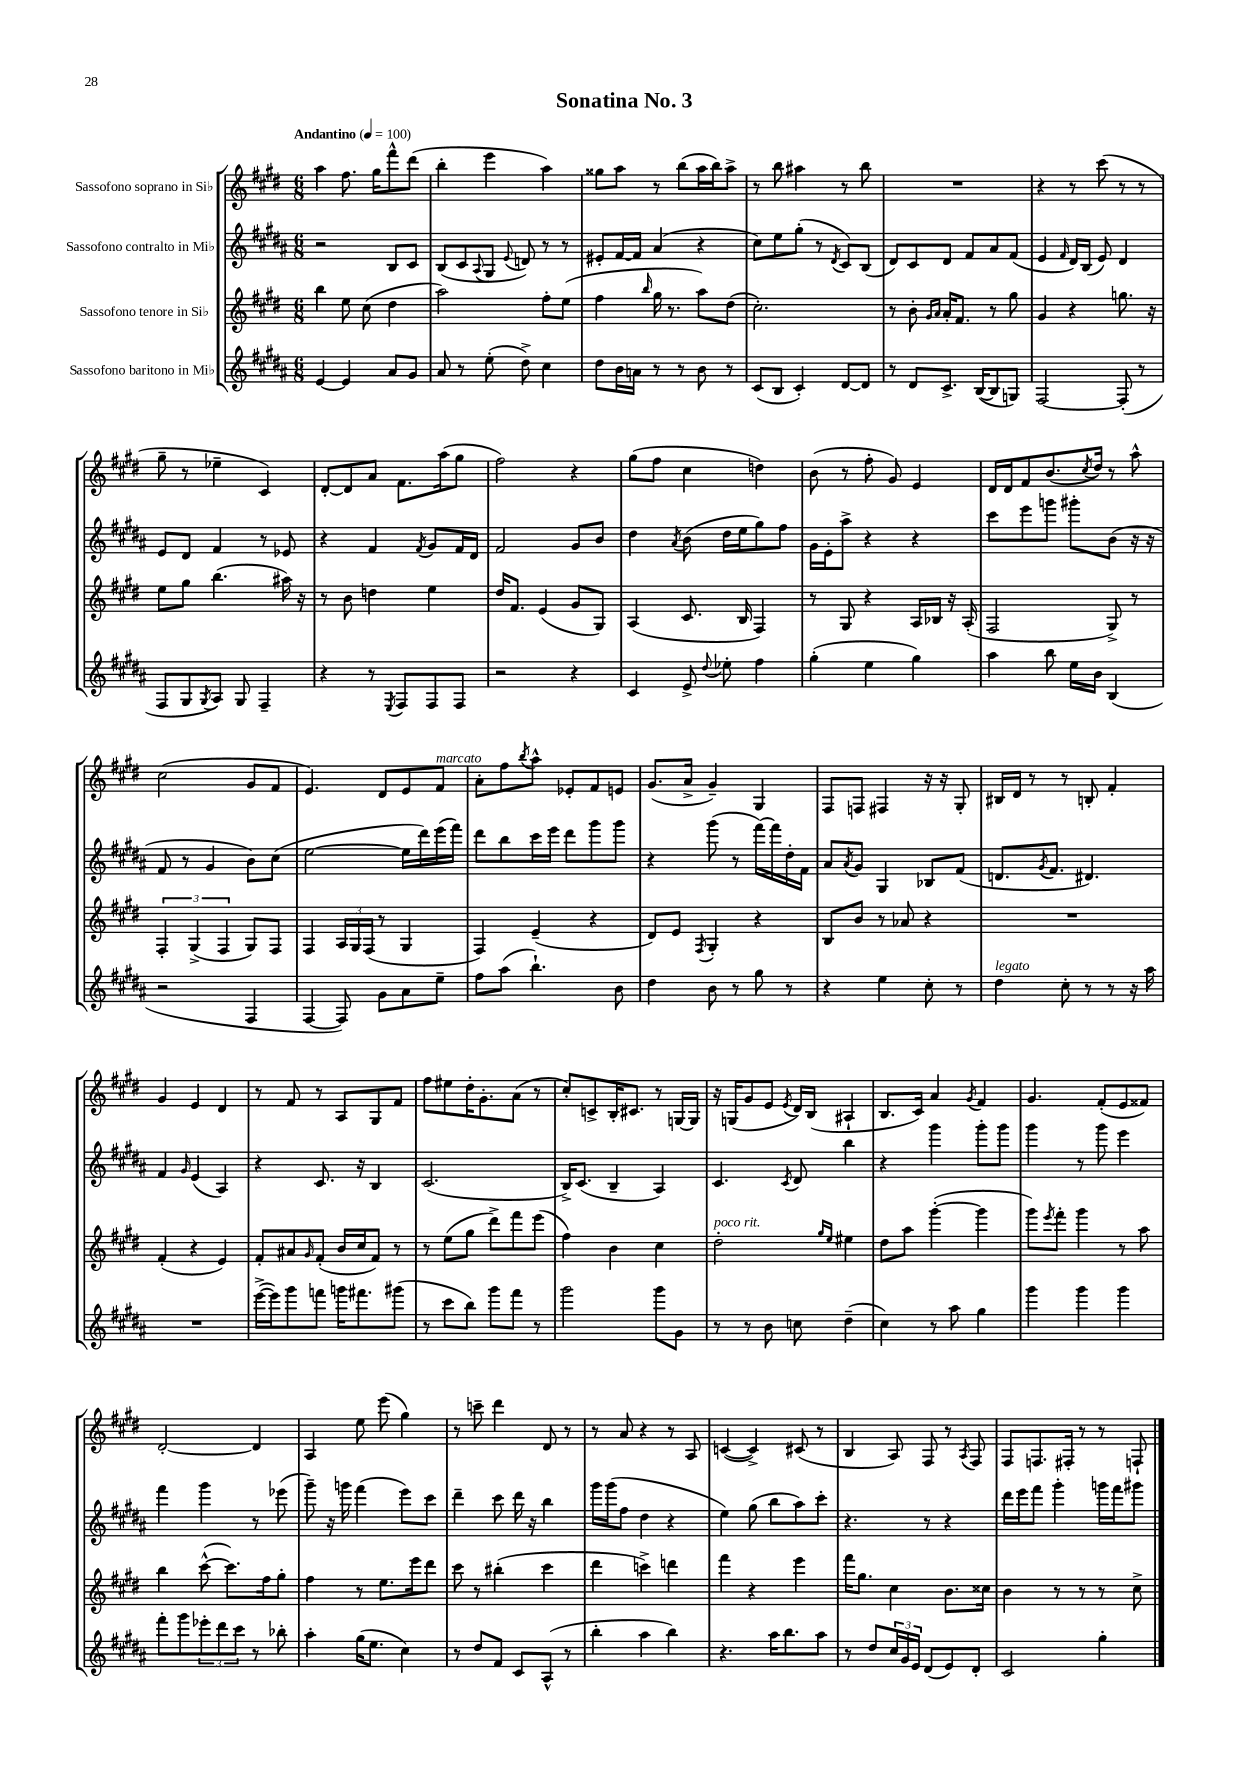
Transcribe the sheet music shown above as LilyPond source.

\header { title = "Sonatina No. 3" }
<<
\new StaffGroup <<
\new Staff = "s0" \with { instrumentName = "Sassofono soprano in Sib" } {
    \clef treble \key e \major \numericTimeSignature \time 6/8 \tempo "Andantino" 4 = 100
    a''4 fis''8. gis''16 fis'''8-^ dis'''8( |
    b''4-. e'''4 a''4) |
    gisis''8 a''8 r8 b''8( a''16 b''16) a''8-> |
    r8 b''8 ais''4 r8 b''8 |
    R2. |
    r4 r8 cis'''8( r8 r8 |
    gis''8-- r8 ees''4-- cis'4) |
    dis'8~-. dis'8 a'8 fis'8. a''16( gis''8 |
    fis''2) r4 |
    gis''8( fis''8 cis''4 d''4) |
    b'8( r8 fis''8-. gis'8) e'4 |
    dis'16 dis'16 fis'8 b'8.( \acciaccatura { cis''8 } dis''16) r8 a''8-^ |
    cis''2( gis'8 fis'8 |
    e'4.) dis'8 e'8 fis'8^\markup { \italic "marcato" } |
    a'8-. fis''8 \acciaccatura { b''8 } a''8-^ ees'8-. fis'8 e'8 |
    gis'8.( a'16-> gis'4--) gis4 |
    fis8 f8 fis4 r16 r16 gis8-. |
    bis16 dis'16 r8 r8 b8-. fis'4-. |
    gis'4 e'4 dis'4 |
    r8 fis'8 r8 a8 gis8 fis'8 |
    fis''8 eis''8 dis''16-. gis'8.-. a'8( r8 |
    cis''8-.) c'8-> b16-. cis'8. r8 g16~ g16 |
    r16 g16( gis'8 e'8 \acciaccatura { e'8 } dis'16) b16( ais4-! |
    b8. cis'16) a'4 \acciaccatura { gis'8 } fis'4 |
    gis'4. fis'8-.( e'8 fisis'8) |
    dis'2~-. dis'4 |
    a4 e''8 e'''8( gis''4) |
    r8 c'''8-- dis'''4 dis'8 r8 |
    r8 a'8 r4 r8 a8 |
    c'4~( c'4->) cis'8( r8 |
    b4 a8) fis8 r8 \acciaccatura { a8 } fis8 |
    fis8 f8. fis16-. r8 r8 f8-! \bar "|." |
}
\new Staff = "s1" \with { instrumentName = "Sassofono contralto in Mib" } {
    \clef treble \key b \major \numericTimeSignature \time 6/8
    r2 b8 cis'8 |
    b8( cis'8 \appoggiatura { ais8 } gis8 \appoggiatura { e'8 } d'8) r8 r8 |
    eis'8-. fis'16~ fis'16 ais'4( r4 |
    cis''8) e''8 gis''8-.( r8 \acciaccatura { dis'8 } cis'8) b8( |
    dis'8) cis'8 dis'8 fis'8 ais'8 fis'8( |
    e'4 \grace { fis'16 } dis'16) b16( e'8) dis'4 |
    e'8 dis'8 fis'4 r8 ees'8 |
    r4 fis'4 \acciaccatura { fis'8 } gis'8 fis'16 dis'16 |
    fis'2 gis'8 b'8 |
    dis''4 \acciaccatura { ais'8 } b'8( dis''16 e''16 gis''8) fis''8 |
    gis'16 e'16-. ais''8-> r4 r4 |
    cis'''8 e'''8 g'''8 gis'''8-. b'8( r16 r16 |
    fis'8 r8 gis'4 b'8) cis''8( |
    e''2~ e''16 dis'''16) e'''16( fis'''16) |
    dis'''8 b''8 cis'''16 e'''16 dis'''8 gis'''8 gis'''8 |
    r4 gis'''8( r8 fis'''16~) fis'''16 dis''16-. fis'16 |
    ais'8 \acciaccatura { ais'8 } gis'8 gis4 bes8 fis'8( |
    d'8. \acciaccatura { gis'8 } fis'8. dis'4.) |
    fis'4 \grace { gis'16 } e'4( ais4) |
    r4 cis'8. r16 b4 |
    cis'2.( |
    b16->) cis'8.( b4-- ais4) |
    cis'4. \acciaccatura { cis'8 } dis'8 b''4 |
    r4 gis'''4 gis'''8-. gis'''8 |
    gis'''4 r8 gis'''8 e'''4 |
    fis'''4 gis'''4 r8 ees'''8( |
    gis'''8--) r16 g'''16 fis'''4( e'''8) cis'''8 |
    dis'''4-- cis'''8 dis'''16 r16 b''4 |
    gis'''16 gis'''16( fis''8 dis''4 r4 |
    e''4) gis''8( b''8 ais''8) cis'''8-. |
    r4. r8 r4 |
    dis'''16 e'''16 fis'''8 gis'''4-. g'''16 fis'''16 gis'''8 \bar "|." |
}
\new Staff = "s2" \with { instrumentName = "Sassofono tenore in Sib" } {
    \clef treble \key e \major \numericTimeSignature \time 6/8
    b''4 e''8 cis''8( dis''4 |
    a''2) fis''8-. e''8( |
    fis''4 \grace { b''16 } gis''16 r8. a''8) dis''8( |
    cis''2.-.) |
    r8 b'8-. \grace { gis'16 a'16 } a'16-. fis'8. r8 gis''8 |
    gis'4 r4 g''8. r16 |
    e''8 gis''8 b''4.( ais''16) r16 |
    r8 b'8 d''4 e''4 |
    dis''16 fis'8. e'4( gis'8 gis8) |
    a4( cis'8. b16 fis4) |
    r8 gis8 r4 a16 bes16 r16 a16-.( |
    fis2 gis8->) r8 |
    \tuplet 3/2 { fis4-. gis4->( fis4 } gis8) fis8 |
    fis4 \tuplet 3/2 { a16 gis16 fis16( } r8 gis4 |
    fis4) e'4--( r4 |
    dis'8) e'8 \acciaccatura { fis8 } gis4-. r4 |
    b8 b'8 r8 aes'8 r4 |
    R2. |
    fis'4-.( r4 e'4) |
    fis'8-. ais'8 \grace { gis'16 } fis'8-.( b'16 cis''16 fis'8) r8 |
    r8 e''8( gis''8 dis'''8->) fis'''8 e'''8( |
    fis''4) b'4 cis''4 |
    dis''2-.^\markup { \italic "poco rit." } \grace { gis''16 e''16 } eis''4 |
    dis''8 a''8 gis'''4~-.( gis'''4 |
    gis'''8) \acciaccatura { e'''8 } fis'''8-. gis'''4 r8 a''8 |
    b''4 cis'''8~-^( cis'''8.) fis''16 gis''8-. |
    fis''4 r8 e''8. e'''16 dis'''8 |
    cis'''8 r8 bis''4-.( cis'''4 |
    dis'''4 c'''4->) d'''4 |
    fis'''4 r4 e'''4 |
    fis'''16 gis''8. cis''4 b'8. cisis''16 |
    b'4 r8 r8 r8 cis''8-> \bar "|." |
}
\new Staff = "s3" \with { instrumentName = "Sassofono baritono in Mib" } {
    \clef treble \key b \major \numericTimeSignature \time 6/8
    e'4~ e'4 ais'8 gis'8 |
    ais'8 r8 e''8-.( dis''8->) cis''4 |
    dis''8 b'16 a'16 r8 r8 b'8 r8 |
    cis'8( b8 cis'4-.) dis'8~ dis'8 |
    r8 dis'8 cis'8.-> b16~( b8 g8) |
    fis2~ fis8-.( r8 |
    fis8 gis8 \acciaccatura { gis8 } ais8) gis8 fis4-- |
    r4 r8 \acciaccatura { e8 } fis8 fis8 fis8 |
    r2 r4 |
    cis'4 e'8-> \appoggiatura { dis''8 } ees''8-. fis''4 |
    gis''4-.( e''4 gis''4) |
    ais''4 b''8 e''16 b'16 b4( |
    r2 fis4 |
    fis4~ fis8) gis'8 ais'8 e''8-- |
    fis''8 ais''8( b''4.-!) b'8 |
    dis''4 b'8 r8 gis''8 r8 |
    r4 e''4 cis''8-. r8 |
    dis''4^\markup { \italic "legato" } cis''8-. r8 r8 r16 ais''16 |
    R2. |
    e'''16~->( e'''16) gis'''8 f'''8 g'''16 fis'''8. gis'''8( |
    r8 cis'''8 b''8) gis'''8 fis'''8 r8 |
    gis'''2 gis'''8 gis'8 |
    r8 r8 b'8 c''8 dis''4--( |
    cis''4) r8 ais''8 gis''4 |
    gis'''4 gis'''4 gis'''4 |
    fis'''8-. gis'''8 \tuplet 3/2 { ees'''8-. dis'''8 cis'''8 } r8 bes''8-. |
    ais''4-. gis''16( e''8. cis''4) |
    r8 dis''8 fis'8 cis'8 ais8-^( r8 |
    b''4-. ais''4 b''4) |
    r4. ais''16 b''8. ais''8 |
    r8 dis''8 \tuplet 3/2 { cis''16 gis'16 e'16 } dis'8( e'8) dis'8-. |
    cis'2 gis''4-. \bar "|." |
}
>>
>>
\layout { \context { \Score \remove "Bar_number_engraver" } }
